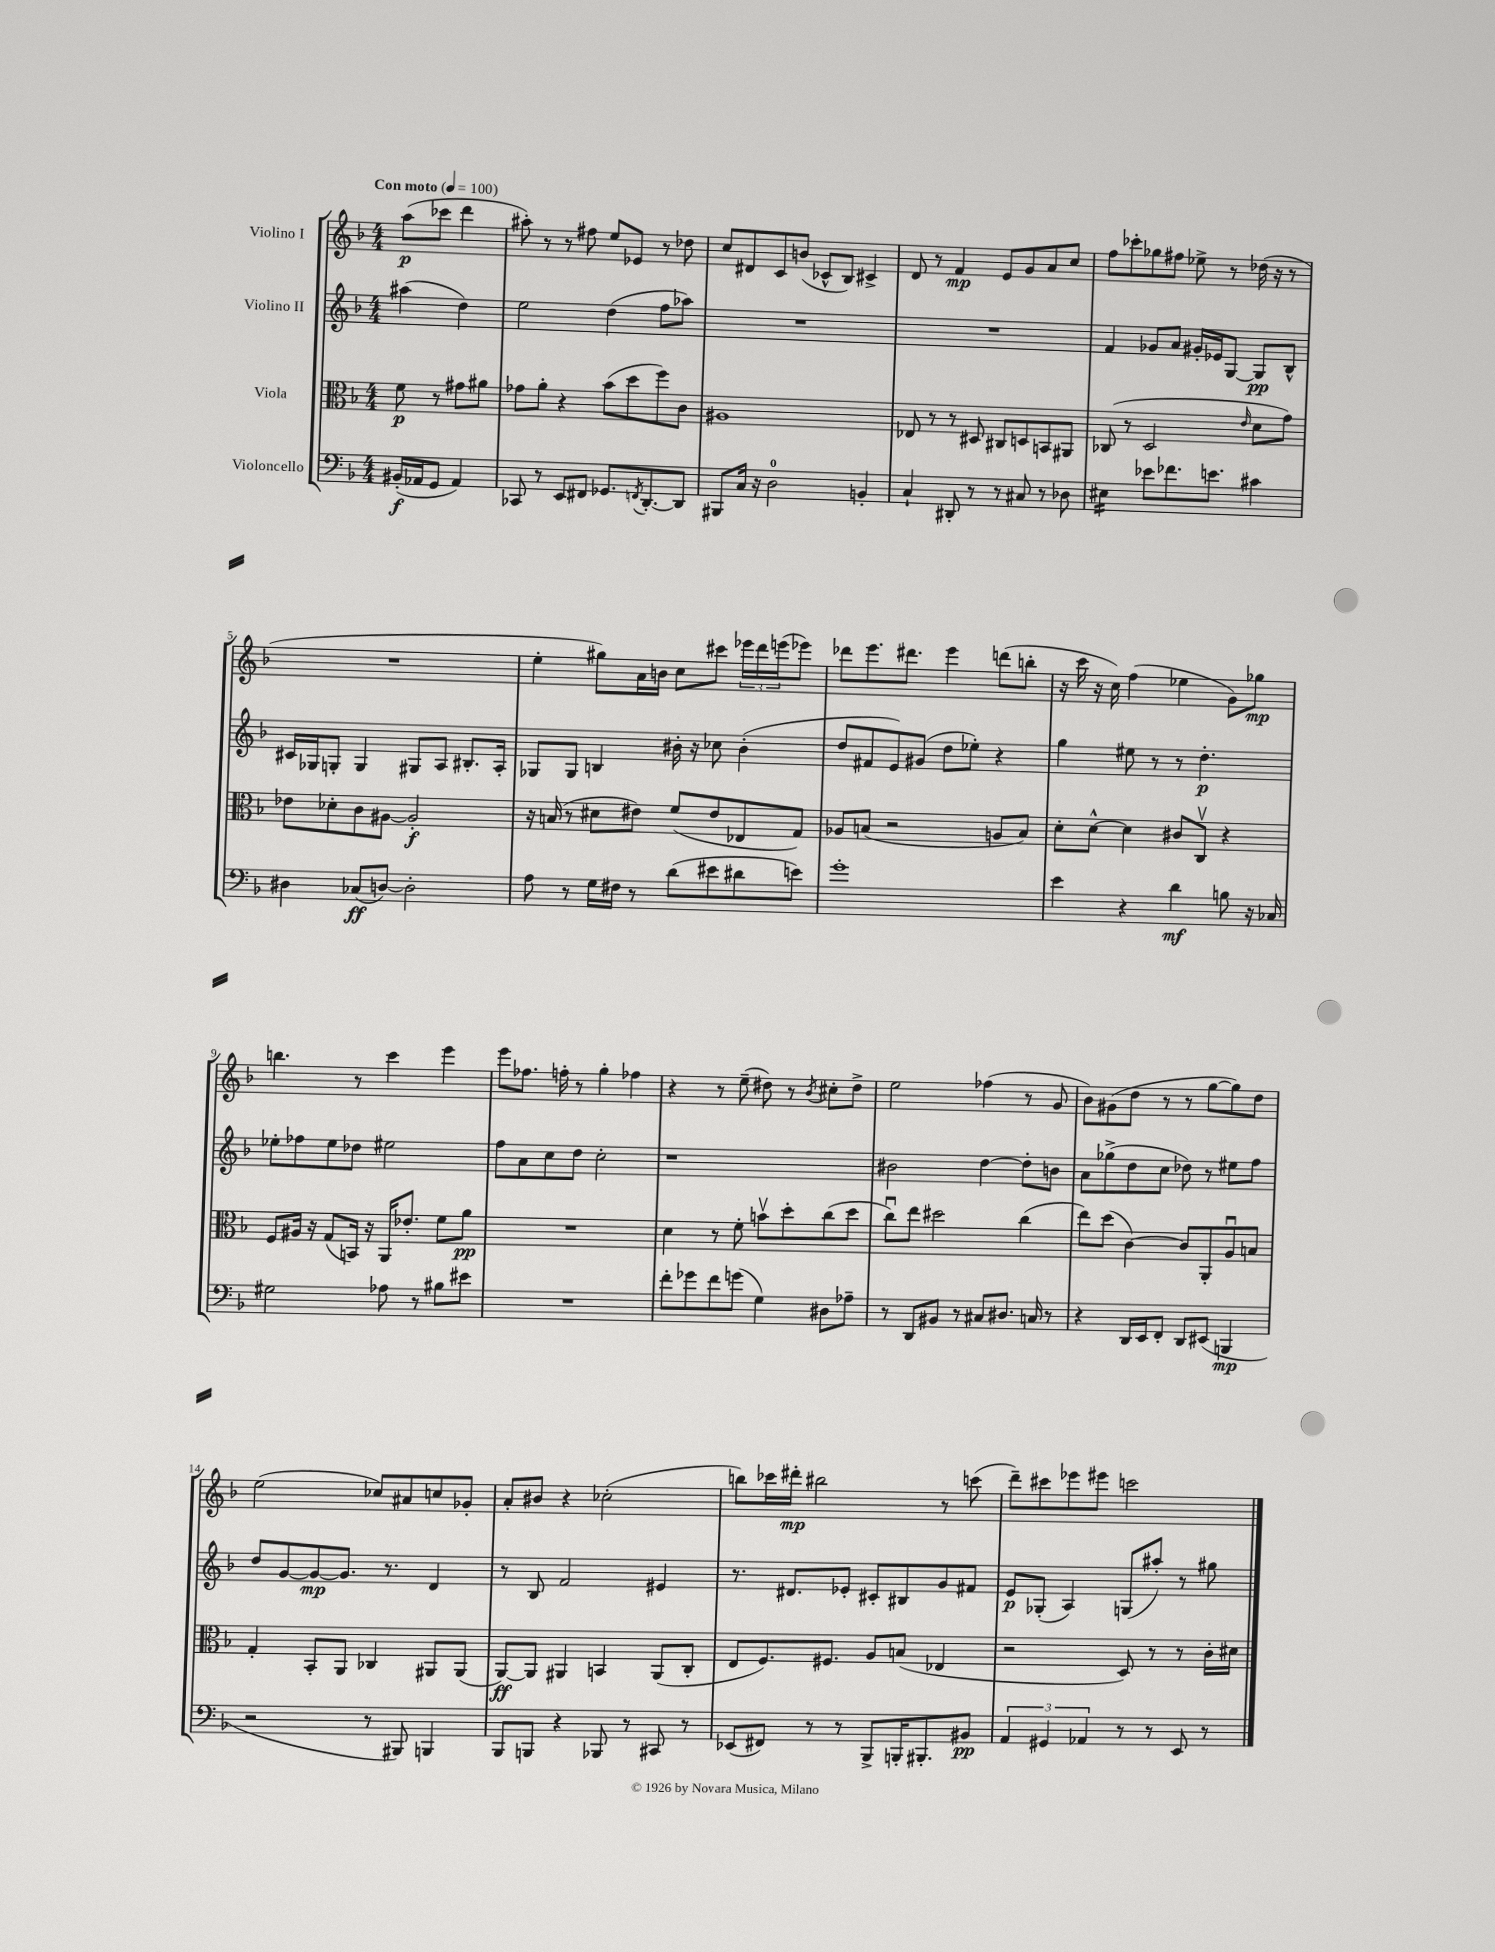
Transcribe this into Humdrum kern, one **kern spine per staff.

**kern	**kern	**kern	**kern
*staff4	*staff3	*staff2	*staff1
*clefF4	*clefC3	*clefG2	*clefG2
*k[b-]	*k[b-]	*k[b-]	*k[b-]
*M4/4	*M4/4	*M4/4	*M4/4
*MM100	*MM100	*MM100	*MM100
(16BB#'	8f	(4aa#	(8aa
16AA-	.	.	.
8GG	8r	.	8ccc-
4AA-)	8g#	4dd)	4ddd
.	8a#	.	.
=	=	=	=
8CC-	8g-	2ee	8aa#')
8r	8a'	.	8r
8EE	4r	.	8r
8FF#	.	.	8ff#
8.GG-	(8b-	(4dd	8ee
.	8dd	.	8e-
8qFF	.	.	.
[8.DD'	.	.	.
.	8ff)	8ff	8r
8DD]	8c	8aa-)	8dd-
=	=	=	=
8BBB#	1A#	1r	8cc
16C	.	.	8d#
16r	.	.	.
2D	.	.	8c
.	.	.	(8b
.	.	.	8c-^^
.	.	.	8B-)
4BB'	.	.	4c#^
=	=	=	=
4C`	8E-	1r	8d
.	8r	.	8r
8DD#'	8r	.	4f
8r	8D#	.	.
8r	8C#	.	8e
8C#	8D	.	8g
8r	8BB	.	8a
8D-	8AA#	.	8cc
=	=	=	=
4E#	(8C-	4f	8ff
.	8r	.	8ccc-'
8e-	2D	8g-	8gg-
8.f-	.	8a	8ff#
.	.	16g#'	8ee-^
8.e	.	16e-	.
.	.	[8G	8r
.	16qqe	.	.
4c#	8d	8G]	(16dd-
.	.	.	16r
.	8g)	8B-^^	8r
=	=	=	=
4D#	8e-	16c#	1r
.	.	16G-	.
.	8d-'	8G'	.
(8C-	8c	4G	.
[8D)	[8A#	.	.
2D']	2A#']	8G#	.
.	.	8A	.
.	.	8.B#'	.
.	.	16A'	.
=	=	=	=
8A	16r	8G-	4ee'
.	(16B	.	.
8r	8r	8G-	.
16G	8d#	4B	8gg#)
16F#	.	.	.
8r	8e#)	.	16a
.	.	.	16b
(8d	(8f	16b#'	8cc
.	.	16r	.
8e#	8e#	8cc-	8ccc#
8d#	8E-	(4b#'	24eee-
.	.	.	24ddd
.	.	.	(24eee
8e)	8G)	.	8eee-)
=	=	=	=
1g'	8A-	8dd	8ddd-
.	(8B	8f#	8.eee
.	2r	8e)	.
.	.	.	8.ddd#
.	.	(8g#	.
.	.	8dd	4eee
.	.	8ee-')	.
.	8A	4r	(8ddd
.	8B)	.	8bb'
=	=	=	=
4e	8d'	4gg	16r
.	.	.	16ccc
.	[8d^^	.	16r
.	.	.	16cc)
4r	4d]	8ee#	(4ff
.	.	8r	.
4d	8c#	8r	4ee-
.	8Cv	4.dd'	.
8B	4r	.	8g)
16r	.	.	8gg-
16C-	.	.	.
=	=	=	=
2G#	8F	8ee-'	4.bb
.	16A#	8ff-	.
.	16r	.	.
.	(8G	8ee-	.
.	16BB)	8dd-	8r
.	16r	.	.
8A-	16AA	2ee#	4ccc
.	8.e-'	.	.
8r	.	.	.
8B#	8f	.	4eee
8e#	8a	.	.
=	=	=	=
1r	1r	8ff	8eee
.	.	8a	8.ff-
.	.	8cc	.
.	.	.	16ff'
.	.	8dd	8r
.	.	2cc'	4gg'
.	.	.	4ff-
=	=	=	=
8f'	4d	1r	4r
8g-	.	.	.
8f	8r	.	8r
(8g	8f'	.	(8ee~
4G)	8bv	.	8dd#)
.	8dd'	.	8r
.	.	.	8qb-
8D#	(8cc	.	8cc#'
8A-~	8dd	.	8dd#^
=	=	=	=
8r	8ccu)	2b#	2ee
8DD	8ee	.	.
8BB#	2dd#	.	.
8r	.	.	.
8C#	.	[4dd	(4ff-
8.D#	.	.	.
.	(4cc	8dd']	8r
16C	.	.	.
8r	.	8b	8g
=	=	=	=
4r	8ee)	8a	8b-)
.	(8dd	(8gg-^	(8g#
16DD	[4c)	8dd	8dd
16EE	.	.	.
8FF'	.	8cc	8r
8DD	8c]	8dd-)	8r
(8EE#	8AA'	8r	[8gg
4BBB	8Au	8ee#	8gg])
.	8B	8ff	8dd
=	=	=	=
2r	4G'	8dd	(2ee
.	.	[8g	.
.	8BB-'	8g_	.
.	8AA	8.g]	.
8r	4C-	.	8cc-)
.	.	8.r	.
8BBB#)	.	.	8a#
4BBB	8AA#	4d	8cc
.	(8AA#	.	8g-'
=	=	=	=
8BBB-	[8AA)	8r	8a'
8BBB	8AA]	8B-	8b#
4r	4AA#	2f	4r
8BBB-	4BB	.	(2cc-'
8r	.	.	.
8CC#	(8AA#	4e#	.
8r	8C'	.	.
=	=	=	=
(8EE-	8E	8.r	8bb)
8FF#)	8.F)	.	16ccc-
.	.	8.d#	16ddd#'
8r	.	.	2bb#
.	8.F#	.	.
8r	.	8e-'	.
8BBB-^	8A	8c#'	.
16BBB'	(8B	8B#	.
8.BBB#'	.	.	.
.	4E-	8g	8r
8BB#	.	8f#	(8ccc
=	=	=	=
6AA	2r	8e	8ddd~)
.	.	(8G-'	8ccc#
6GG#	.	.	.
.	.	4A)	8eee-
6AA-	.	.	.
.	.	.	8eee#
8r	8D)	(8G	2ccc
8r	8r	8aa#')	.
8EE	8r	8r	.
8r	16c'	8gg#	.
.	16d#	.	.
==	==	==	==
*-	*-	*-	*-
